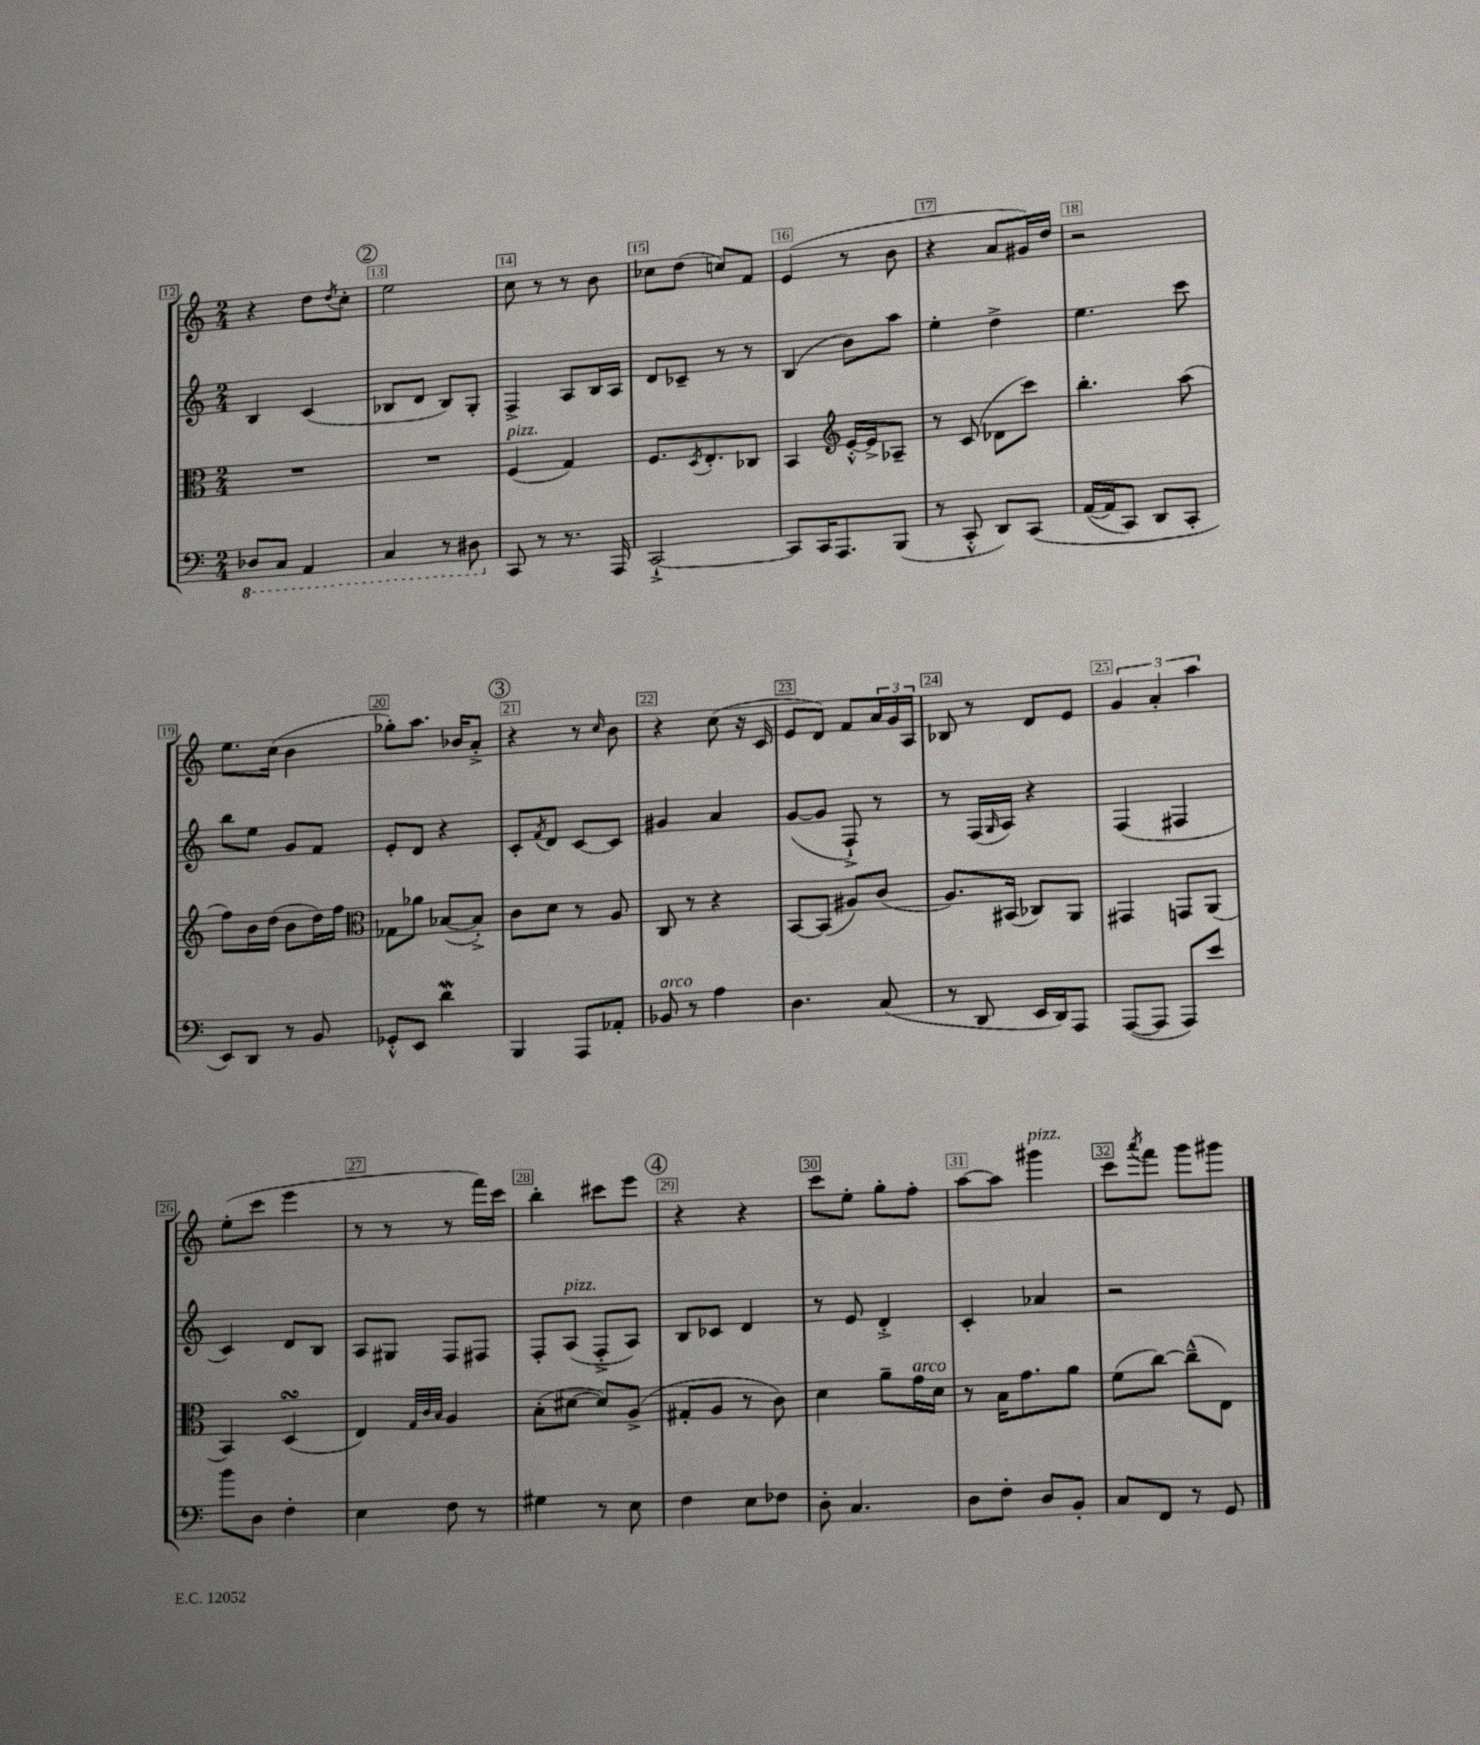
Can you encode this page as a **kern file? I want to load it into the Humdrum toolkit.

**kern	**kern	**kern	**kern
*staff4	*staff3	*staff2	*staff1
*clefF4	*clefC3	*clefG2	*clefG2
*k[]	*k[]	*k[]	*k[]
*M2/4	*M2/4	*M2/4	*M2/4
8DD-/L	2r	4B/	4r
8CC/J	.	.	.
4AAA/	.	(4c/	8dd\L
.	.	.	8qdd/
.	.	.	8cc'\J
=	=	=	=
4CC/	2r	8B-/L	2ee\
.	.	8d/J	.
8r	.	8B-/L)	.
8DD#\	.	8G'/J	.
=	=	=	=
8CC/	(4F/	4F^/	8cc\
8r	.	.	8r
8.r	4G/)	8A/L	8r
.	.	16B/L	8b\
16AAA/	.	16A/JJ	.
=	=	=	=
[2CC`^/	8.F/L	8d/L	8cc-\L
.	.	8c-~/J	(8dd\J
.	8qD/	.	.
.	8.E'/	.	.
.	.	8r	8cc/L)
.	8C-/J	8r	8f/J
=	=	=	=
8CC/]L	4BB/	(4B/	(4e/
16CC/K	.	.	.
8.AAA/	.	.	.
*	*clefG2	*	*
.	[16e'^^/LL	8b\L)	8r
.	16e^/]J	.	.
(8BBB/J	8A-~/J	8aa\J	8b\
=	=	=	=
8r	8r	4ee'\	4r
8CC'^^/	(8c/	.	.
8DD/L)	8d-\L	4dd^\	8a/L
&(8CC/J	8ccc\J)	.	16g#/L)
.	.	.	16dd/JJ
=	=	=	=
([16AA/LL	4.bb'\	4.ee\	2r
16AA/]J	.	.	.
8CC/J)	.	.	.
8DD/L	.	.	.
8CC'/J	(8aa\	8ccc\	.
=	=	=	=
8EE/L&)	8ff\L)	8bb\L	8.ee\L
8DD/J	16b\L	8ee\J	.
.	(16dd\JJ	.	(16cc\Jk
8r	8b\L	8g/L	4b\
8BB/	16dd\L)	8f/J	.
.	16ff\JJ	.	.
=	=	=	=
*	*clefC3	*	*
8GG-'^^/L	8G-\L	8e'/L	8gg-'\L)
8EE/J	8a-\J	8d/J	8.aa\J
4d\	([8B-/L	4r	.
.	.	.	16b-/LK
.	8B-'^/]J)	.	8a'^/J
=	=	=	=
4BBB/	8c\L	8c'/L	4r
.	.	8qf/	.
.	8d\J	8d/J	.
8AAA/L	8r	[8c/L	8r
.	.	.	16qqcc/
8AA-'/J	8A/	8c/]J	8b\
=	=	=	=
8BB-/	8C/	4g#/	4r
8r	8r	.	.
4A\	4r	4a/	(8cc\
.	.	.	16r
.	.	.	16c/
=	=	=	=
4.D\	[8BB/L	([8g/L	8e/L
.	(8BB/]J	8g/]J	8d/J)
.	8A#/L)	8F`^/)	8f/L
(8C/	(8c/J	8r	24a/L
.	.	.	24g/
.	.	.	24A/JJ
=	=	=	=
8r	8.A/L)	8r	8B-/
8DD/	.	(16F/LL	8r
.	.	16qqG/	.
.	(16BB#/Jk	16A/JJ)	.
16EE/LL	8C-/L)	4r	8d/L
16DD/J)	.	.	.
8AAA/J	8AA/J	.	8e/J
=	=	=	=
([8AAA/L	4GG#/	(4F/	6g/
8AAA/]J	.	.	.
.	.	.	6a'/
8AAA/L)	8GG/L	4F#/	.
.	.	.	6aa\
8e/J	(8AA/J	.	.
=	=	=	=
8b\L	4BB/)	4c/)	(8ee'\L
8D\J	.	.	8ccc\J
4F'\	(4D/	8d/L	4eee\
.	.	8B/J	.
=	=	=	=
4E\	4E/)	8A/L	8r
.	.	8G#/J	8r
.	32qqG/LLL	.	.
.	32qqc/	.	.
.	32qqB/JJJ	.	.
8F\	4A/	8F/L	8r
8r	.	8F#/J	16fff\LL)
.	.	.	16ccc\JJ
=	=	=	=
4G#\	(8B'\L	8F'/L	4bb'\
.	[8d#\J	(8A/J	.
8r	8d#/]L)	8F'^/L	8ccc#\L
8E\	(8A^/J	8A/J)	8eee\J
=	=	=	=
4F\	8G#'/L	8B/L	4r
.	8A/J	8c-/J	.
8E\L	8r	4d/	4r
8F-\J	8c\)	.	.
=	=	=	=
8D'\	4d\	8r	8ccc\L
4.C/	.	8e/	8ee'\J
.	8a~\L	4d'^/	8gg'\L
.	16g\L	.	8ff'\J
.	16d\JJ	.	.
=	=	=	=
8D\L	8r	4c'/	[8aa\L
8F'\J	16B\LK	.	8aa\]J
.	8.g\	.	.
8D/L	.	4a-/	4ggg#\
8BB'/J	8a\J	.	.
=	=	=	=
8C/L	(8f\L	2r	8ccc\L
.	.	.	8qaaa/
8FF/J	[8cc\J)	.	8fff\J
8r	(8cc~^^\]L	.	8ggg\L
8GG/	8E\J)	.	8ggg#\J
==	==	==	==
*-	*-	*-	*-
